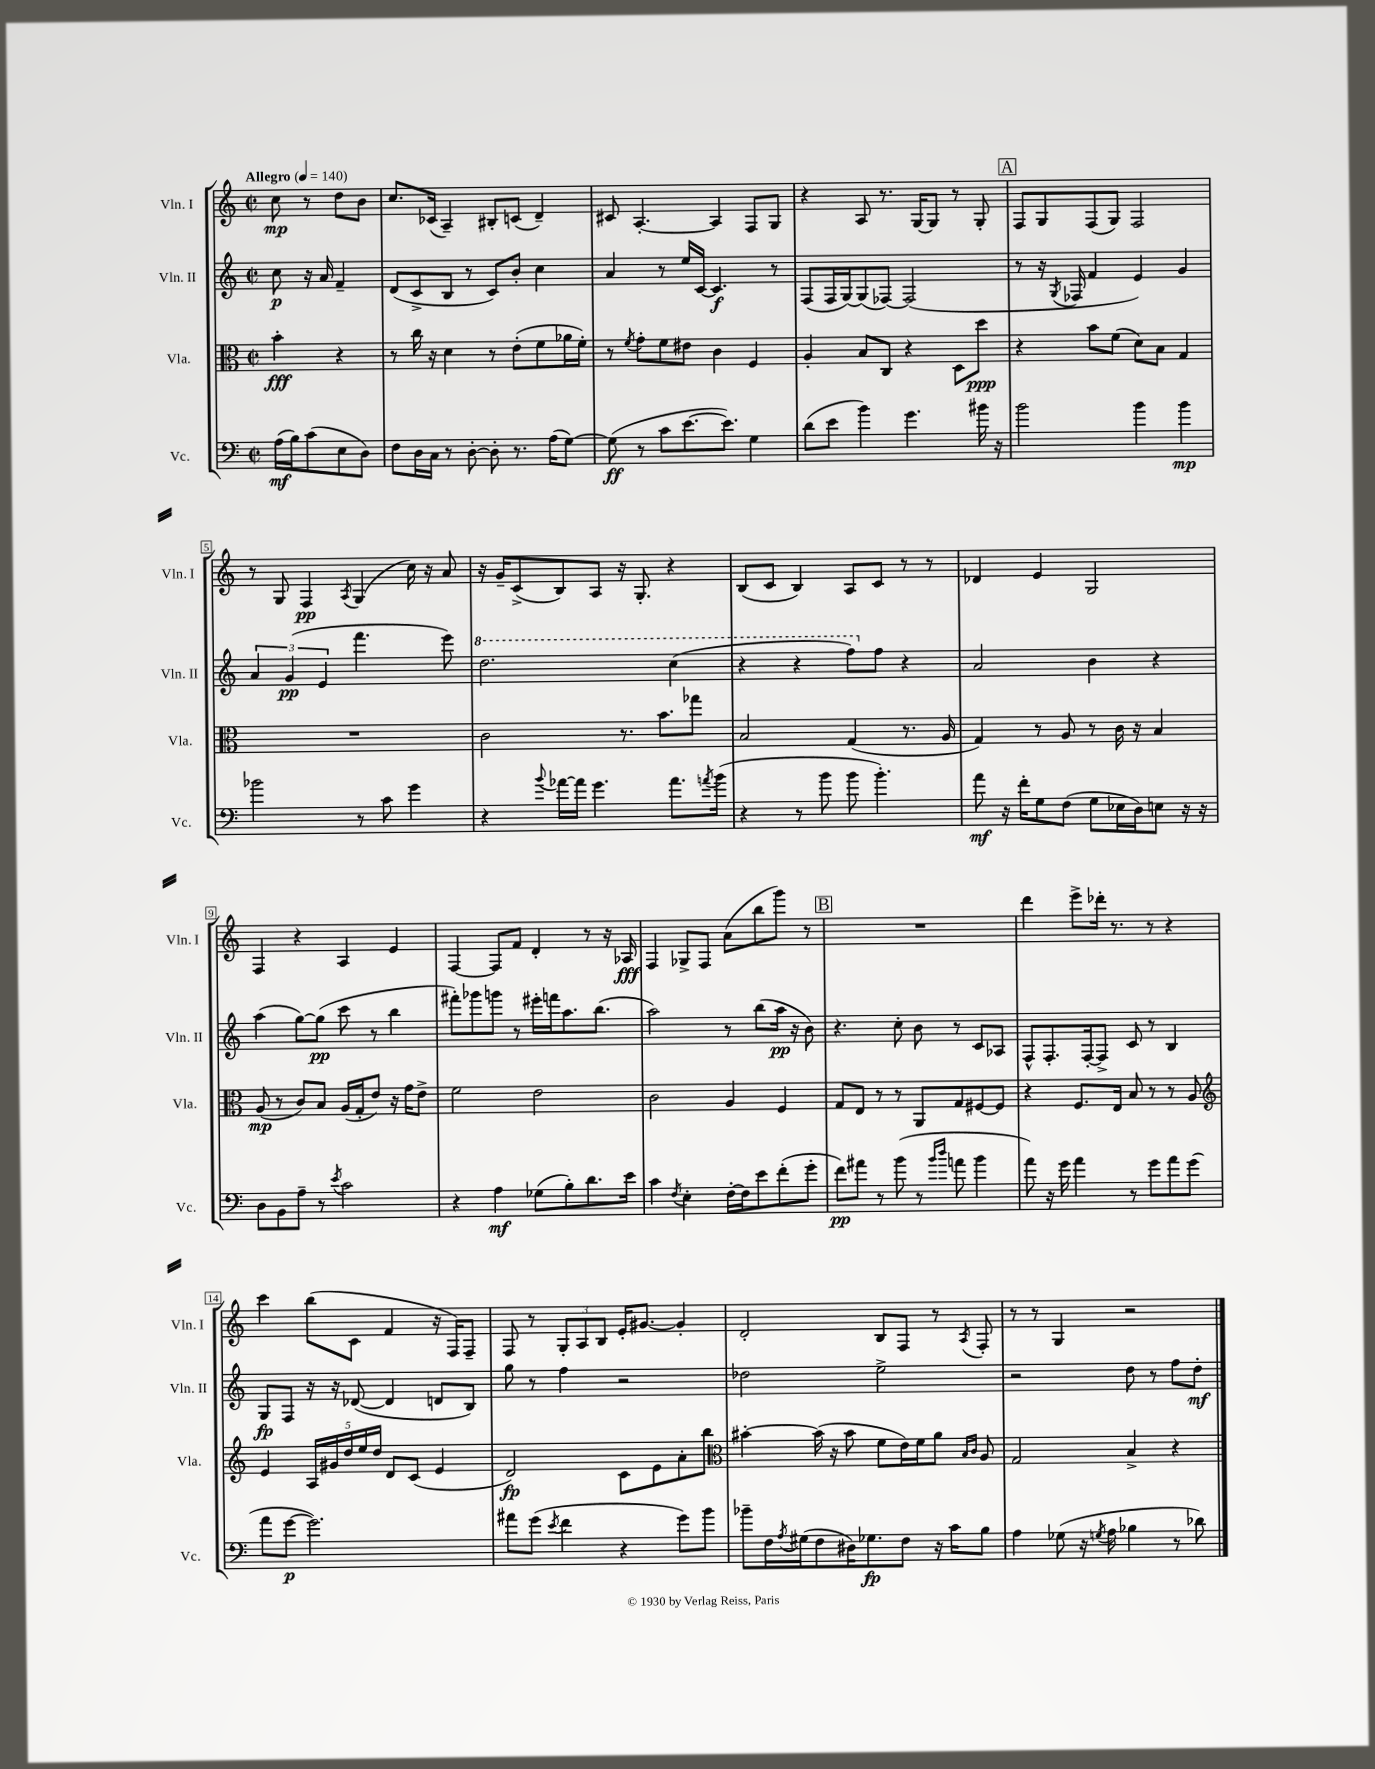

**kern	**kern	**kern	**kern
*staff4	*staff3	*staff2	*staff1
*clefF4	*clefC3	*clefG2	*clefG2
*k[]	*k[]	*k[]	*k[]
*M2/2	*M2/2	*M2/2	*M2/2
*met(c|)	*met(c|)	*met(c|)	*met(c|)
*MM140	*MM140	*MM140	*MM140
(16A\LL	4b'\	8cc\	8cc\
16B\J)	.	.	.
(8c\	.	16r	8r
.	.	16a/	.
8E\	4r	4f~/	8dd\L
8D\J)	.	.	8b\J
=	=	=	=
8F\L	8r	(8d/L	8.cc/L
16D\L	16cc\	8c^/	.
16C\JJ	16r	.	(16c-/Jk
8r	4d\	8B/J	4A~/)
[8D'\	.	8r	.
8D'\]	8r	8c/L)	8B#'/L
8.r	(8e'\L	8b'/J	(8c/J
.	8f\	4cc\	4d~/)
(16A\LK	.	.	.
[8G\J)	16a-\L	.	.
.	16f'\JJ)	.	.
=	=	=	=
(8G\]	8r	4a/	8c#/
.	8qf/	.	.
8r	8g'\L	.	[4.A'/
8c\L	8f\	8r	.
[8.e\	8e#\J	16ee/LL	.
.	.	[16c/JJ	.
.	4c\	4.c/]	4A/]
8.e\]J)	.	.	.
4G\	4F/	.	8F/L
.	.	8r	8G/J
=	=	=	=
(8d\L	4A'/	(8F/L	4r
8e\J	.	16F/L	.
.	.	[16G/J)	.
4b\)	8B/L	(8G/]	8A/
.	8C/J	[8F-/J)	8.r
4.g\	4r	(2F-/]	.
.	.	.	[16G/LK
.	.	.	8G/]J
.	8D\L	.	8r
16b#\	8dd\J	.	8G'/
16r	.	.	.
=	=	=	=
2b\	4r	8r	8F/L
.	.	16r	8G/
.	.	8qG/	.
.	.	16F-/	.
.	8b\L	4f/	(8F/
.	(8f\J	.	8G/J)
4b\	8d\L)	4e/)	2F/
.	8B\J	.	.
4b\	4G/	4g/	.
=	=	=	=
2b-\	1r	6a/	8r
.	.	.	8G/
.	.	(6g/	.
.	.	.	4F/
.	.	6e/	.
.	.	.	8qA/
8r	.	4.fff\	(4G/
8c\	.	.	.
4g\	.	.	16cc\)
.	.	.	16r
.	.	8eee\)	8a/
=	=	=	=
4r	2c\	2.ddd\	16r
.	.	.	16g~/LK
.	.	.	(8c^/
8qqb/	.	.	.
[16a-\LL	.	.	8B/)
16a-\]JJ	.	.	.
4.g\	.	.	8A/J
.	8.r	.	16r
.	.	.	8.G'/
.	8.b\L	.	.
8.a-\L	.	(4ccc\	4r
.	8gg-\J	.	.
8qa/	.	.	.
(16b\Jk	.	.	.
=	=	=	=
4r	2B/	4r	(8B/L
.	.	.	8c/J
8r	.	4r	4B/)
8b\	.	.	.
8b\	(4G/	8fff\L)	8A/L
4.b'\)	.	8ff\J	8c/J
.	8.r	4r	8r
.	.	.	8r
.	16A/	.	.
=	=	=	=
8a\	4G/)	2a/	4d-/
16r	.	.	.
16f'\LK	.	.	.
8G\	8r	.	4e/
(8F\J	8A/	.	.
8G\L	8r	4b\	2G/
16E-\L	16c\	.	.
16D\J)	16r	.	.
8E\J	4B/	4r	.
16r	.	.	.
16r	.	.	.
=	=	=	=
8D\L	(8A/	(4aa\	4F/
8BB\	8r	.	.
8A~\J	8c/L)	[8gg\L)	4r
8r	8B/J	(8gg\]J	.
8qe/	.	.	.
2c\	(16A/LL	8ccc\	4A/
.	16G'/J	.	.
.	8e/J)	8r	.
.	16r	4bb\	4e/
.	16g\LK	.	.
.	8e^\J	.	.
=	=	=	=
4r	2f\	8fff#'\L)	[4F/
.	.	8ggg-\	.
4A\	.	8ggg\J	8F/]L
.	.	8r	8f/J
(8G-\L	2e\	16eee#'\LL	4d'/
.	.	16fff\J	.
8B'\)	.	8.aa\	.
8.d\	.	.	8r
.	.	(8.bb\J	.
.	.	.	16r
16e\Jk	.	.	16A-/
=	=	=	=
4c\	2c\	2aa\)	4F/
8qF/	.	.	.
4E'\	.	.	8G-^/L
.	.	.	8F/J
[16F'\LL	4A/	8r	(8a\L
16F\]J	.	.	.
8e\	.	(8bb\L	8bb\
(8f'\	4F/	16aa\Jk	8ggg\J)
.	.	16r	.
8g'\J	.	8b\)	8r
=	=	=	=
8f\L)	8G/L	4.r	1r
8a#\J	8E/J	.	.
8r	8r	.	.
(8b\	8r	8cc'\	.
8r	8AA/L	8b\	.
16qqb/LL	.	.	.
16qqdd/JJ	.	.	.
8a\	8G/	8r	.
4b\	[8F#/	8c/L	.
.	8F#/]J	8A-/J	.
=	=	=	=
8a\)	4r	8F^^/L	4ddd\
16r	.	8.F'/	.
16g\	.	.	.
4a\	8.F/L	.	8eee^\L
.	.	[16F'/k	.
.	.	8F^/]J	16ddd-'\Jk
.	16E/Jk	.	8.r
8r	8B/	8c/	.
8g\L	8r	8r	8r
8a\	8r	4B/	4r
(8g\J	8A/	.	.
=	=	=	=
*	*clefG2	*	*
8a\L	4e/	8G/L	4ccc\
[8g\J	.	8F/J	.
2.g\])	20A/LL	16r	(8bb\L
.	20g#/	.	.
.	.	16r	.
.	20dd/	.	.
.	.	([8d-/	8c\J
.	20ee/	.	.
.	20dd/JJ	.	.
.	8d/L	4d-/]	4f/
.	(8c/J	.	.
.	4e/	8d/L	16r
.	.	.	16F/LK)
.	.	8B/J)	8F~/J
=	=	=	=
8a#\L	2d/)	8gg\	8F/
(8g\J	.	8r	8r
8qe/	.	.	.
4f\	.	4ff\	12G'/L
.	.	.	12A/
.	.	.	12B/J
4r	8c\L	2r	16e'/LK
.	.	.	[8.g#/J
.	8e\	.	.
8g\L)	8a'\	.	4g#'/]
8b\J	8bb\J	.	.
=	=	=	=
*	*clefC3	*	*
8b-~\L	[4b#'\	2dd-\	2d'/
16F\L	.	.	.
8qA/	.	.	.
(16G#\J	.	.	.
8F\	(16b#\]	.	.
.	16r	.	.
16D#\K)	8b#\	.	.
8.G-\	.	.	.
.	8f\L	2ee^\	8B/L
8F\J	16e\L)	.	8F/J
.	16f\J	.	.
16r	8a\J	.	8r
16c\LK	.	.	.
.	16qqB/LL	.	.
.	16qqc/JJ	.	8qA/
8B\J	8A/	.	8F'/
=	=	=	=
4A\	2G/	2r	8r
.	.	.	8r
(8G-\	.	.	4G/
16r	.	.	.
8qG/	.	.	.
16A\	.	.	.
4B-\	4B^/	8dd\	2r
.	.	8r	.
8r	4r	8ff\L	.
8d-\)	.	8dd'\J	.
==	==	==	==
*-	*-	*-	*-
